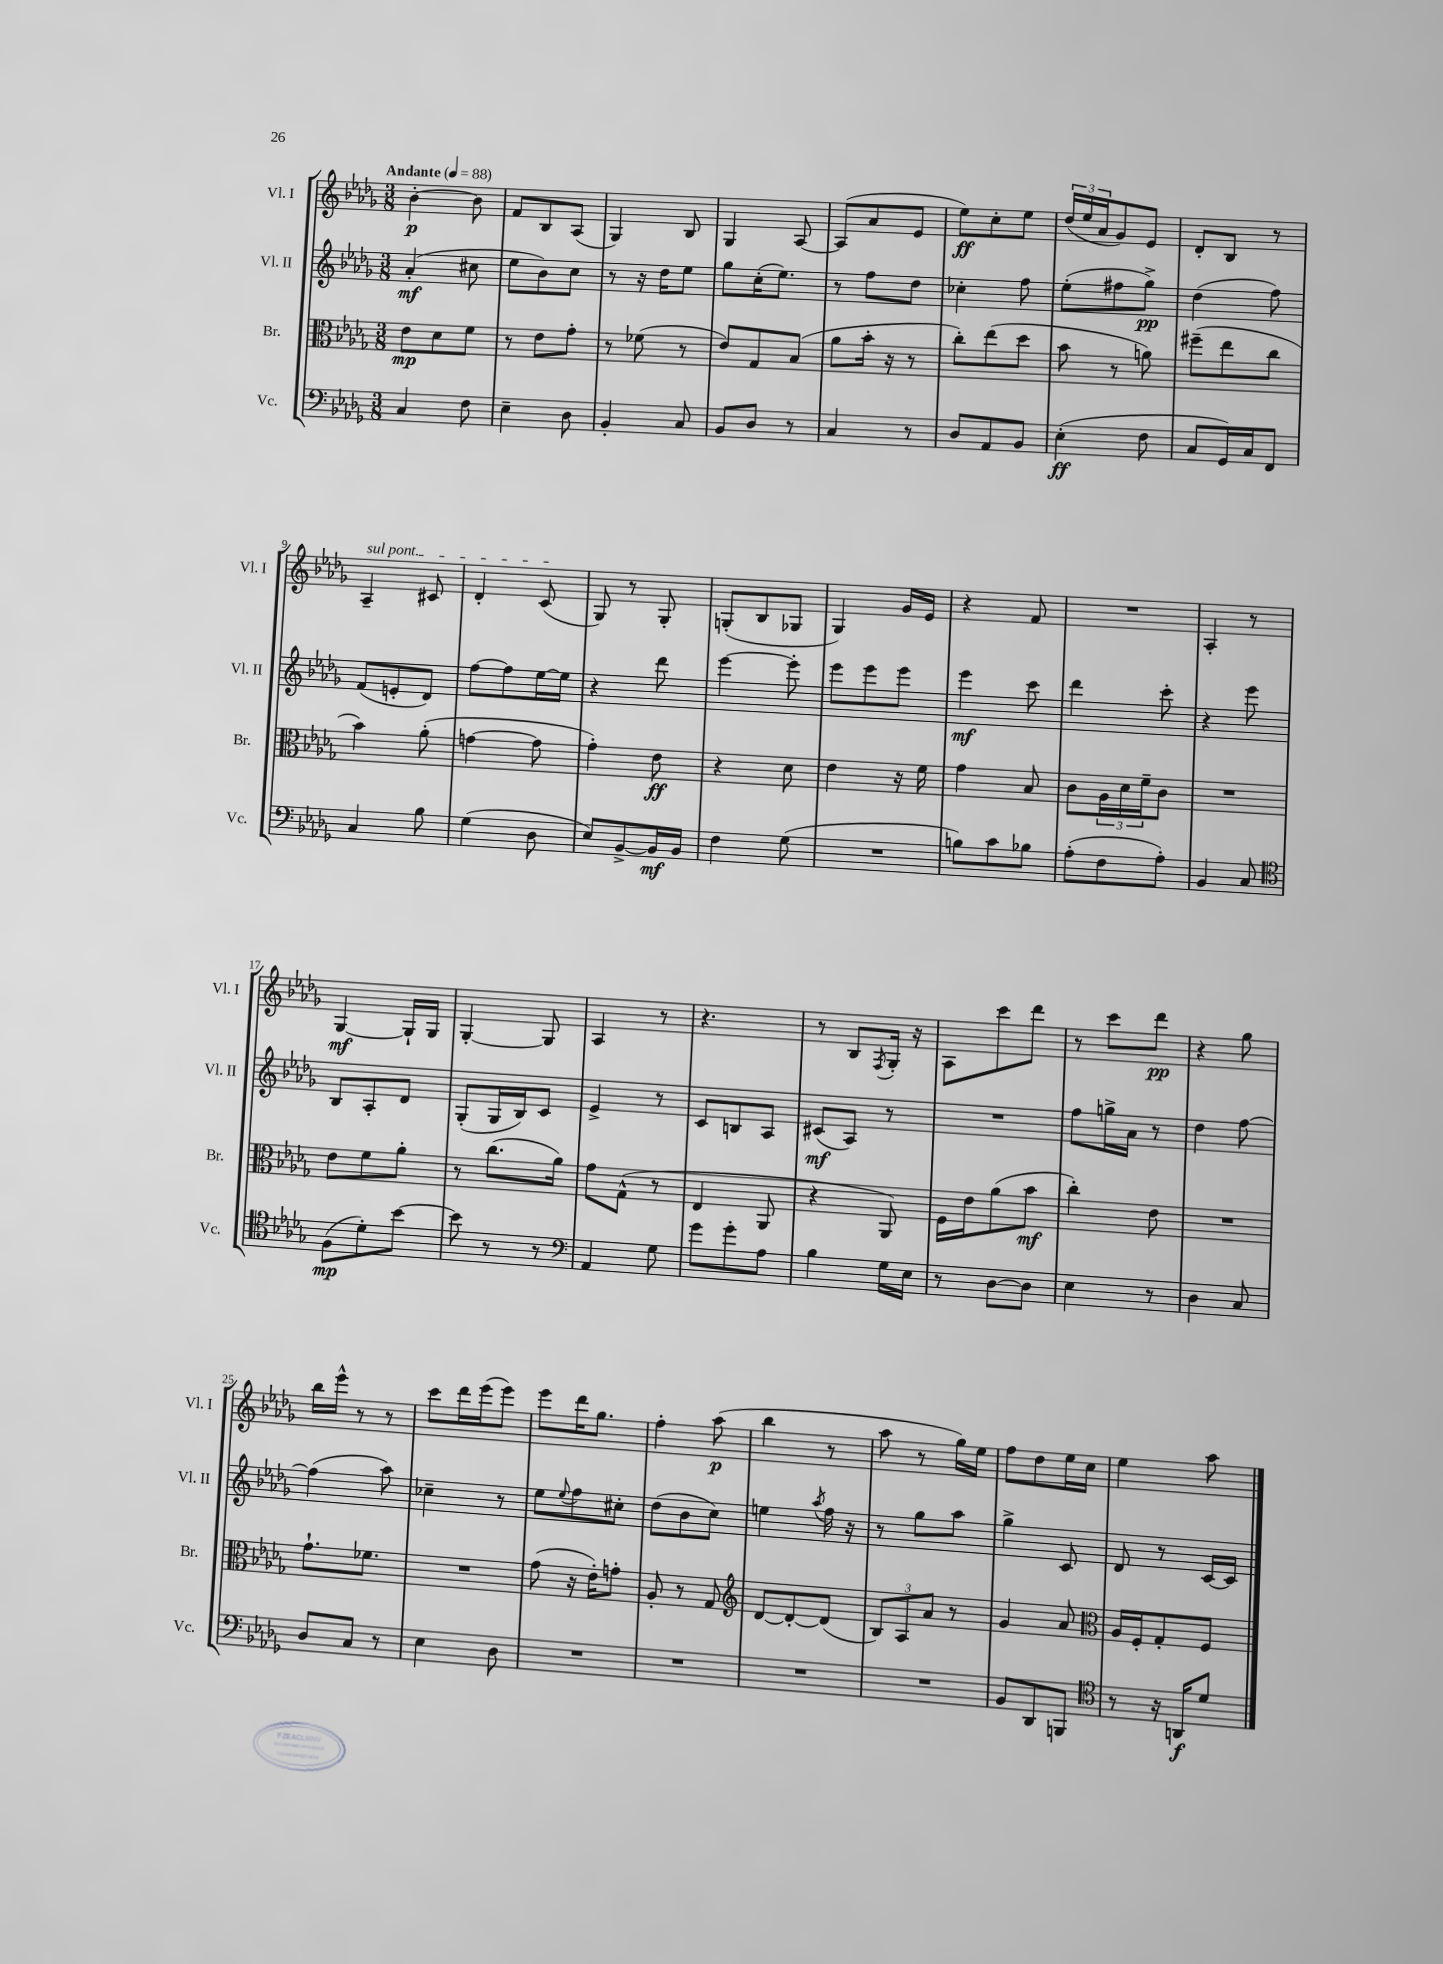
<<
\new StaffGroup <<
\new Staff = "s0" \with { instrumentName = "Vl. I" shortInstrumentName = "Vl. I" } {
    \clef treble \key des \major \numericTimeSignature \time 3/8 \tempo "Andante" 4 = 88
    bes'4~-.\p bes'8 |
    f'8 bes8 aes8( |
    ges4) bes8 |
    ges4 aes8~ |
    aes8( aes'8 ees'8 |
    ees''8\ff) c''8-. ees''8 |
    \tuplet 3/2 { des''16( ees''16 aes'16 } ges'8) ees'8 |
    des'8-. bes8 r8 |
    \once \override TextSpanner.bound-details.left.text = \markup { \italic "sul pont." } aes4--\startTextSpan cis'8 |
    des'4-. c'8\stopTextSpan( |
    ges8) r8 ges8-. |
    g8-.( bes8 ges8 |
    ges4) ges'16 ees'16 |
    r4 f'8 |
    R4. |
    aes4-. r8 |
    ges4~\mf ges16-! ges16 |
    ges4~-. ges8 |
    aes4 r8 |
    r4. |
    r8 bes8 \acciaccatura { f8 } ges16-. r16 |
    aes8 c'''8 des'''8 |
    r8 c'''8 des'''8\pp |
    r4 ges''8 |
    bes''16 ees'''16-^ r8 r8 |
    c'''8 des'''16 ees'''16( ees'''8) |
    ees'''8 des'''16 ges''8. |
    f''4-. aes''8\p( |
    bes''4 r8 |
    aes''8 r8 ges''16) ees''16 |
    f''8 des''8 ees''16 c''16 |
    ees''4 aes''8 \bar "|." |
}
\new Staff = "s1" \with { instrumentName = "Vl. II" shortInstrumentName = "Vl. II" } {
    \clef treble \key des \major \numericTimeSignature \time 3/8
    aes'4-.\mf( cis''8 |
    ees''8 bes'8) c''8 |
    r8 r16 des''16 ees''8 |
    ges''8 c''16-.( ees''8.) |
    r8 f''8 des''8 |
    ces''4-. f''8 |
    ees''8-.( fis''8 ges''8->\pp) |
    des''4( f''8) |
    f'8( e'8-. des'8) |
    f''8~ f''8 ees''16~ ees''16 |
    r4 des'''8 |
    ees'''4~ ees'''8-. |
    ees'''8 ees'''8 ees'''8 |
    ees'''4\mf c'''8 |
    des'''4 c'''8-. |
    r4 ees'''8 |
    bes8 aes8-. des'8 |
    ges8-.( ges16 bes16) c'8 |
    ees'4-> r8 |
    c'8 b8 aes8 |
    cis'8\mf( aes8) r8 |
    R4. |
    f''8 g''16-> aes'16 r8 |
    des''4 f''8~ |
    f''4( aes''8) |
    ces''4-- r8 |
    ees''8 \appoggiatura { ees''8 } f''8 cis''8-. |
    des''8( bes'8 c''8) |
    e''4 \acciaccatura { aes''8 } f''16 r16 |
    r8 ges''8 aes''8 |
    ges''4-> c'8 |
    des'8 r8 c'16~ c'16 \bar "|." |
}
\new Staff = "s2" \with { instrumentName = "Br." shortInstrumentName = "Br." } {
    \clef alto \key des \major \numericTimeSignature \time 3/8
    ees'8\mp des'8 f'8 |
    r8 ees'8 ges'8-. |
    r8 fes'8( r8 |
    ees'8) ges8 bes8( |
    aes'8 bes'16-. r16 r8 |
    c''8-.) ees''8( des''8 |
    bes'8 r8 a'8) |
    fis''8--( ees''8 c''8 |
    bes'4) aes'8-.( |
    g'4~ g'8 |
    ges'4-.) ees'8\ff |
    r4 des'8 |
    ees'4 r16 f'16 |
    ges'4 bes8 |
    c'8 \tuplet 3/2 { aes16 des'16 f'16-- } c'8 |
    R4. |
    ees'8 f'8 aes'8-. |
    r8 c''8.( aes'16) |
    ges'8 ges8-^( r8 |
    ees4 aes,8 |
    r4 aes,8) |
    f16 ees'16 aes'8( bes'8\mf |
    c''4-.) ees'8 |
    R4. |
    ges'8.-! fes'8. |
    R4. |
    ges'8( r16 ees'16-.) g'8-. |
    aes8-. r8 ges8 |
    \clef treble des'8~ des'8~-. des'8( |
    \tuplet 3/2 { bes8) aes8 aes'8 } r8 |
    ges'4 aes'8 |
    \clef alto aes16 f16-. ges8-. f8 \bar "|." |
}
\new Staff = "s3" \with { instrumentName = "Vc." shortInstrumentName = "Vc." } {
    \clef bass \key des \major \numericTimeSignature \time 3/8
    c4 f8 |
    ees4-- des8 |
    bes,4-. c8 |
    bes,8 des8 r8 |
    c4 r8 |
    des8 aes,8 bes,8 |
    ees4-.\ff( f8 |
    c8 ges,16) c16 f,8 |
    c4 bes8 |
    ges4( des8 |
    ees8) bes,8~-> bes,16\mf bes,16 |
    f4 ges8( |
    R4. |
    b8) c'8 bes8 |
    aes8-.( f8 aes8-.) |
    bes,4 c8 |
    \clef tenor f8\mp( des'8-.) bes'8~ |
    bes'8 r8 r8 |
    \clef bass aes,4 ges8 |
    ges'8 ges'8-. aes8 |
    bes4 ges16 ees16 |
    r8 des8~ des8 |
    ees4 r8 |
    des4 c8 |
    des8 c8 r8 |
    ees4 des8 |
    R4. |
    R4. |
    R4. |
    R4. |
    bes,8 des,8 b,,8 |
    \clef tenor r8 r16 a,16\f des'8 \bar "|." |
}
>>
>>
